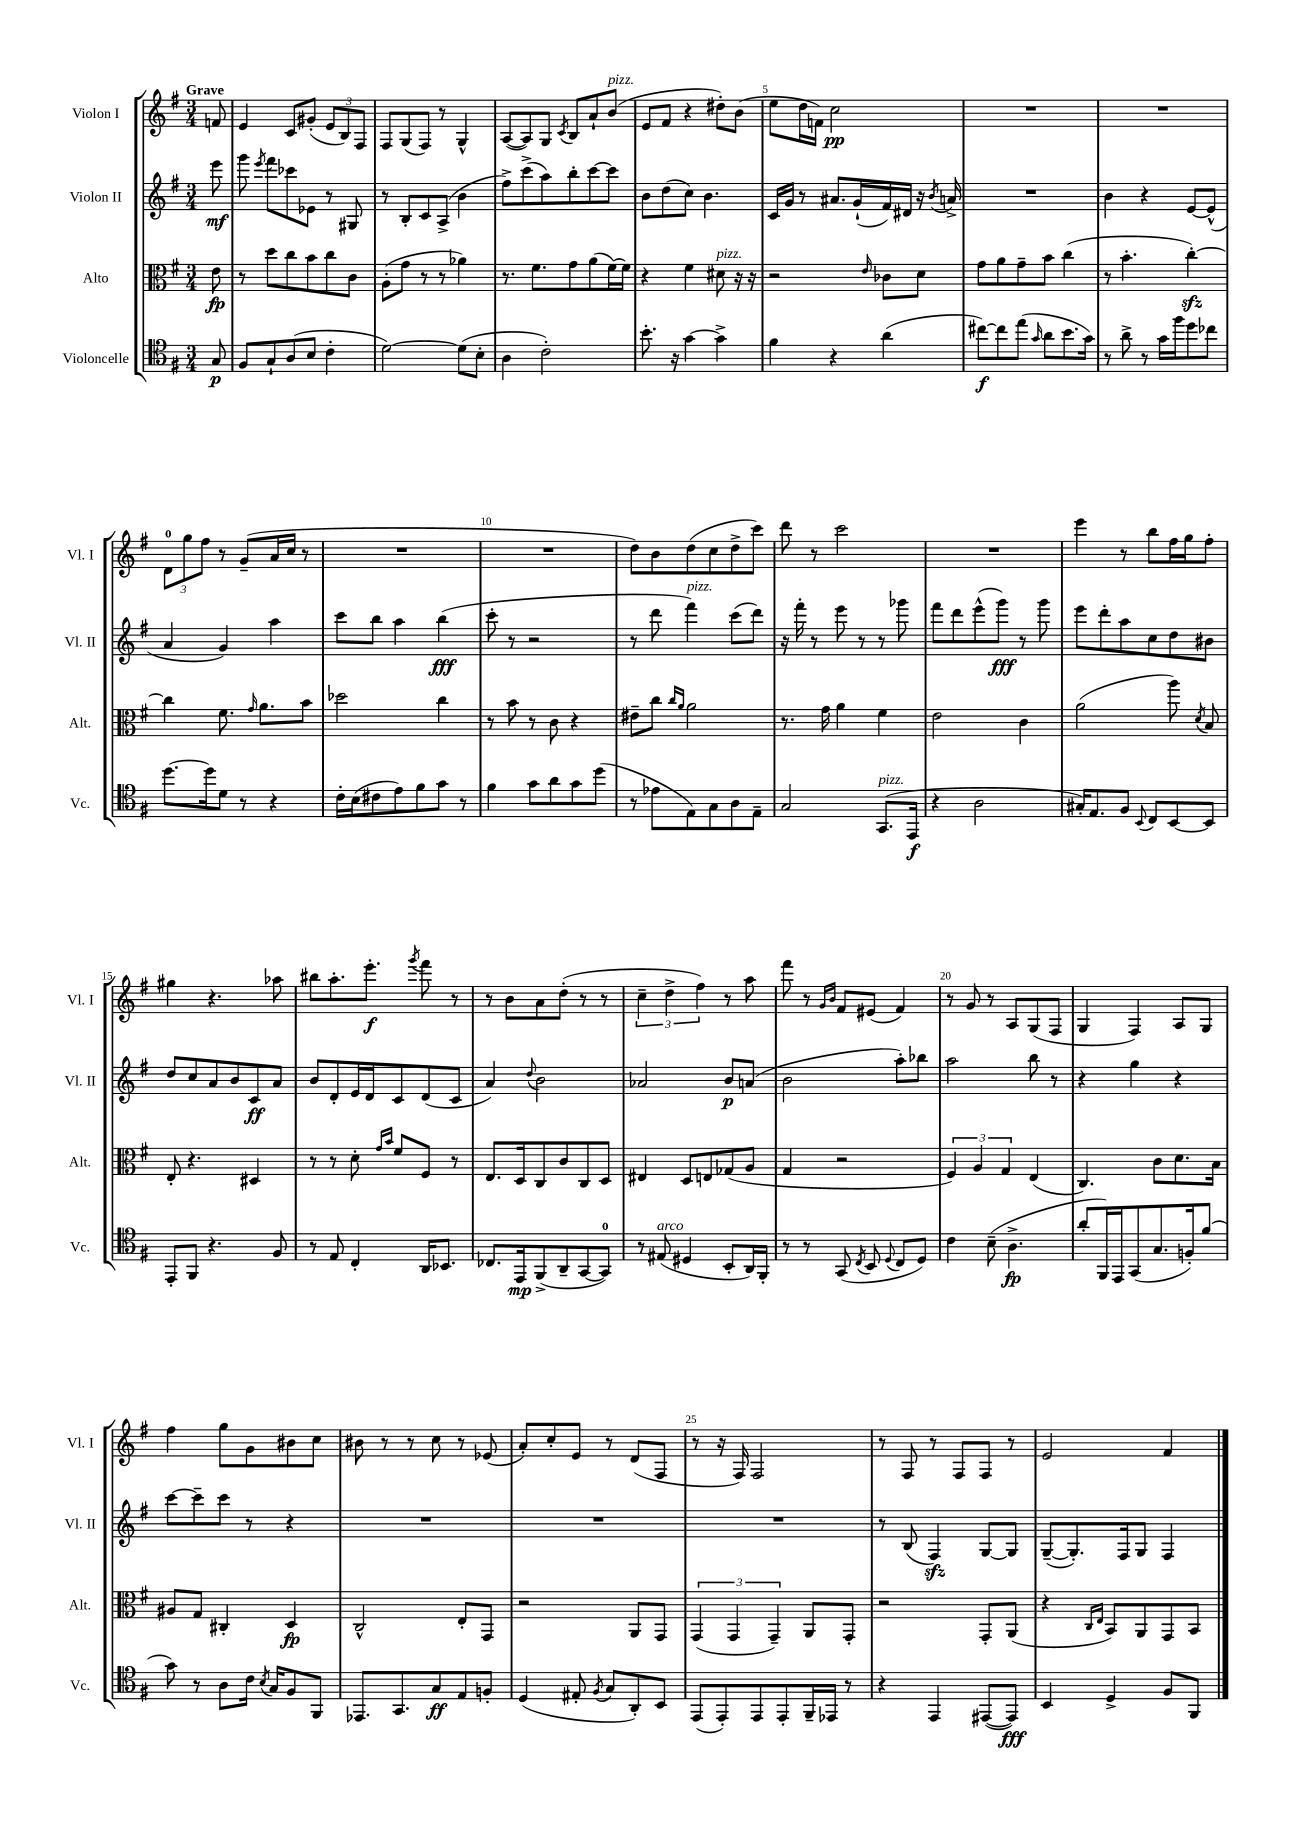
<<
\new StaffGroup <<
\new Staff = "s0" \with { instrumentName = "Violon I" shortInstrumentName = "Vl. I" } {
    \clef treble \key g \major \numericTimeSignature \time 3/4 \partial 8 \tempo "Grave"
    \autoBeamOff f'8 |
    e'4 c'8[ gis'8]-.( \tuplet 3/2 { e'8[ b8) fis8] } |
    fis8[ g8( fis8]) r8 g4-^ |
    a8[~( a8) g8] \acciaccatura { c'8 } b8[ a'8-! b'8]^\markup { \italic "pizz." }( |
    e'8[ fis'8] r4 dis''8[-.) b'8]( |
    e''8[ d''16 f'16]) c''2\pp |
    R2. |
    R2. |
    \tuplet 3/2 { d'8[-0 g''8 fis''8] } r8 g'8[--( a'16 c''16] r8 |
    R2. |
    R2. |
    d''8[) b'8 d''8( c''8 d''8-> c'''8]) |
    d'''8 r8 c'''2 |
    R2. |
    e'''4 r8 b''8[ fis''16 g''16 fis''8]-. |
    gis''4 r4. aes''8 |
    bis''8[ a''8.-. e'''8.]-.\f \acciaccatura { g'''8 } fis'''8 r8 |
    r8 b'8[ a'8 d''8]-.( r8 r8 |
    \tuplet 3/2 { c''4-- d''4-> fis''4) } r8 a''8 |
    fis'''8 r8 \grace { g'16[ b'16] } fis'8[ eis'8]( fis'4) |
    r8 g'8 r8 a8[ g8( fis8] |
    g4 fis4) a8[ g8] |
    fis''4 g''8[ g'8 bis'8 c''8] |
    bis'8 r8 r8 c''8 r8 ees'8( |
    a'8[-.) c''8-. e'8] r8 d'8[( fis8] |
    r8 r16 fis16) fis2 |
    r8 fis8 r8 fis8[ fis8] r8 |
    e'2 fis'4 \bar "|." |
}
\new Staff = "s1" \with { instrumentName = "Violon II" shortInstrumentName = "Vl. II" } {
    \clef treble \key g \major \numericTimeSignature \time 3/4 \partial 8
    \autoBeamOff e'''8\mf |
    g'''8 \acciaccatura { e'''8 } fis'''8[ ces'''8 ees'8] r8 gis8 |
    r8 b8[-. c'8 a8]->( b'4 |
    fis''8[->) c'''8->( a''8) b''8-. c'''8~ c'''8] |
    b'8[ d''8( c''8]) b'4. |
    c'16[ g'16] r8 ais'8.[ g'16-!( fis'16) dis'16] r16 \acciaccatura { b'8 } a'16-> |
    R2. |
    b'4 r4 e'8[~ e'8]-^( |
    a'4 g'4) a''4 |
    c'''8[ b''8] a''4 b''4\fff( |
    c'''8-. r8 r2 |
    r8 d'''8 fis'''4^\markup { \italic "pizz." }) c'''8[( d'''8]) |
    r16 fis'''16-. r8 e'''8 r8 r8 ges'''8 |
    fis'''8[ d'''8 e'''8-^( g'''8]\fff) r8 g'''8 |
    e'''8[ d'''8-. a''8 c''8 d''8 bis'8] |
    d''8[ c''8 a'8 b'8 c'8\ff a'8] |
    b'8[ d'8-. e'16 d'16 c'8 d'8( c'8] |
    a'4) \appoggiatura { d''8 } b'2 |
    aes'2 b'8[\p a'8]( |
    b'2 a''8[-.) bes''8] |
    a''2 b''8 r8 |
    r4 g''4 r4 |
    c'''8[~ c'''8-- c'''8] r8 r4 |
    R2. |
    R2. |
    R2. |
    r8 b8( fis4\sfz) g8[~ g8] |
    g8[~--( g8.-.) fis16 g8] fis4 \bar "|." |
}
\new Staff = "s2" \with { instrumentName = "Alto" shortInstrumentName = "Alt." } {
    \clef alto \key g \major \numericTimeSignature \time 3/4 \partial 8
    \autoBeamOff e'8\fp |
    r8 d''8[ c''8 b'8 c''8 c'8] |
    a8[-.( g'8] r8 r8 aes'4) |
    r8. fis'8.[ g'8 a'8( fis'16~) fis'16] |
    r4 fis'4 dis'8^\markup { \italic "pizz." } r16 r16 |
    r2 \grace { e'16 } ces'8[ d'8] |
    g'8[ a'8 g'8-- b'8] c''4( |
    r8 b'4.-. c''4~-.\sfz) |
    c''4 fis'8. \grace { g'16 } a'8.[ b'8] |
    des''2 c''4 |
    r8 b'8 r8 c'8 r4 |
    eis'8[-- c''8] \grace { c''16[ a'16] } a'2 |
    r8. g'16 a'4 fis'4 |
    e'2 c'4 |
    a'2( a''8) \acciaccatura { d'8 } b8 |
    e8-. r4. dis4 |
    r8 r8 d'8-. \grace { g'16[ b'16] } fis'8[ fis8] r8 |
    e8.[ d16 c8 c'8 c8 d8] |
    eis4 d8[ e8 ges8( a8] |
    g4 r2 |
    \tuplet 3/2 { fis4) a4 g4 } e4( |
    c4.) c'8[ d'8. b16] |
    ais8[ g8] cis4-. d4\fp |
    c2-^ e8[-. g,8] |
    r2 a,8[ g,8] |
    \tuplet 3/2 { g,4( g,4 g,4--) } a,8[ g,8]-. |
    r2 g,8[-. a,8]( |
    r4 \grace { c16[ e16] } b,8[) a,8 g,8 b,8] \bar "|." |
}
\new Staff = "s3" \with { instrumentName = "Violoncelle" shortInstrumentName = "Vc." } {
    \clef tenor \key g \major \numericTimeSignature \time 3/4 \partial 8
    \autoBeamOff g8\p |
    fis8[ g8-! a8( b8] c'4-. |
    d'2~) d'8[( b8]-. |
    a4 c'2-.) |
    b'8.-. r16 g'4~ g'4-> |
    fis'4 r4 a'4( |
    cis''8[~\f) cis''8 e''8]( \grace { g'16 } a'8[ b'8. g'16]) |
    r8 a'8-> r8 g'16[ fis''16 d''8 ces''8] |
    d''8.[~ d''16 d'8] r8 r4 |
    c'16[-. b16( cis'8 e'8) fis'8 g'8] r8 |
    fis'4 g'8[ a'8 g'8 d''8]( |
    r8 ees'8[ e8) g8 a8 e8]-- |
    g2 g,8.[^\markup { \italic "pizz." }( e,16]\f |
    r4 a2 |
    gis16[-.) e8. fis8] \appoggiatura { b,8 } c8[ b,8~ b,8] |
    e,8[-. fis,8] r4. fis8 |
    r8 e8 c4-. a,16[ bes,8.] |
    ces8.[ e,16\mp fis,8->( a,8-- g,8~ g,8]-0) |
    r8 eis8^\markup { \italic "arco" }( dis4 b,8[-. a,16) fis,16]-. |
    r8 r8 g,8( \acciaccatura { c8 } b,8 \appoggiatura { d8 } c8[ d8]) |
    c'4 b8--( a4.->\fp |
    a'8[-. fis,16) e,16 g,8( g8. f16-.) fis'8]( |
    g'8) r8 a8[ c'16] \acciaccatura { b8 } g16[ fis8 fis,8] |
    ees,8.[ g,8. g8\ff e8 f8]-. |
    d4( eis8-. \acciaccatura { fis8 } g8[ a,8-.) b,8] |
    e,8[( e,8-.) e,8 e,8-. fis,16-- ees,16] r8 |
    r4 e,4 eis,8[~( eis,8]\fff) |
    b,4 d4-> fis8[ fis,8] \bar "|." |
}
>>
>>
\layout { \context { \Score \override BarNumber.break-visibility = ##(#f #t #t) barNumberVisibility = #(every-nth-bar-number-visible 5) } }
